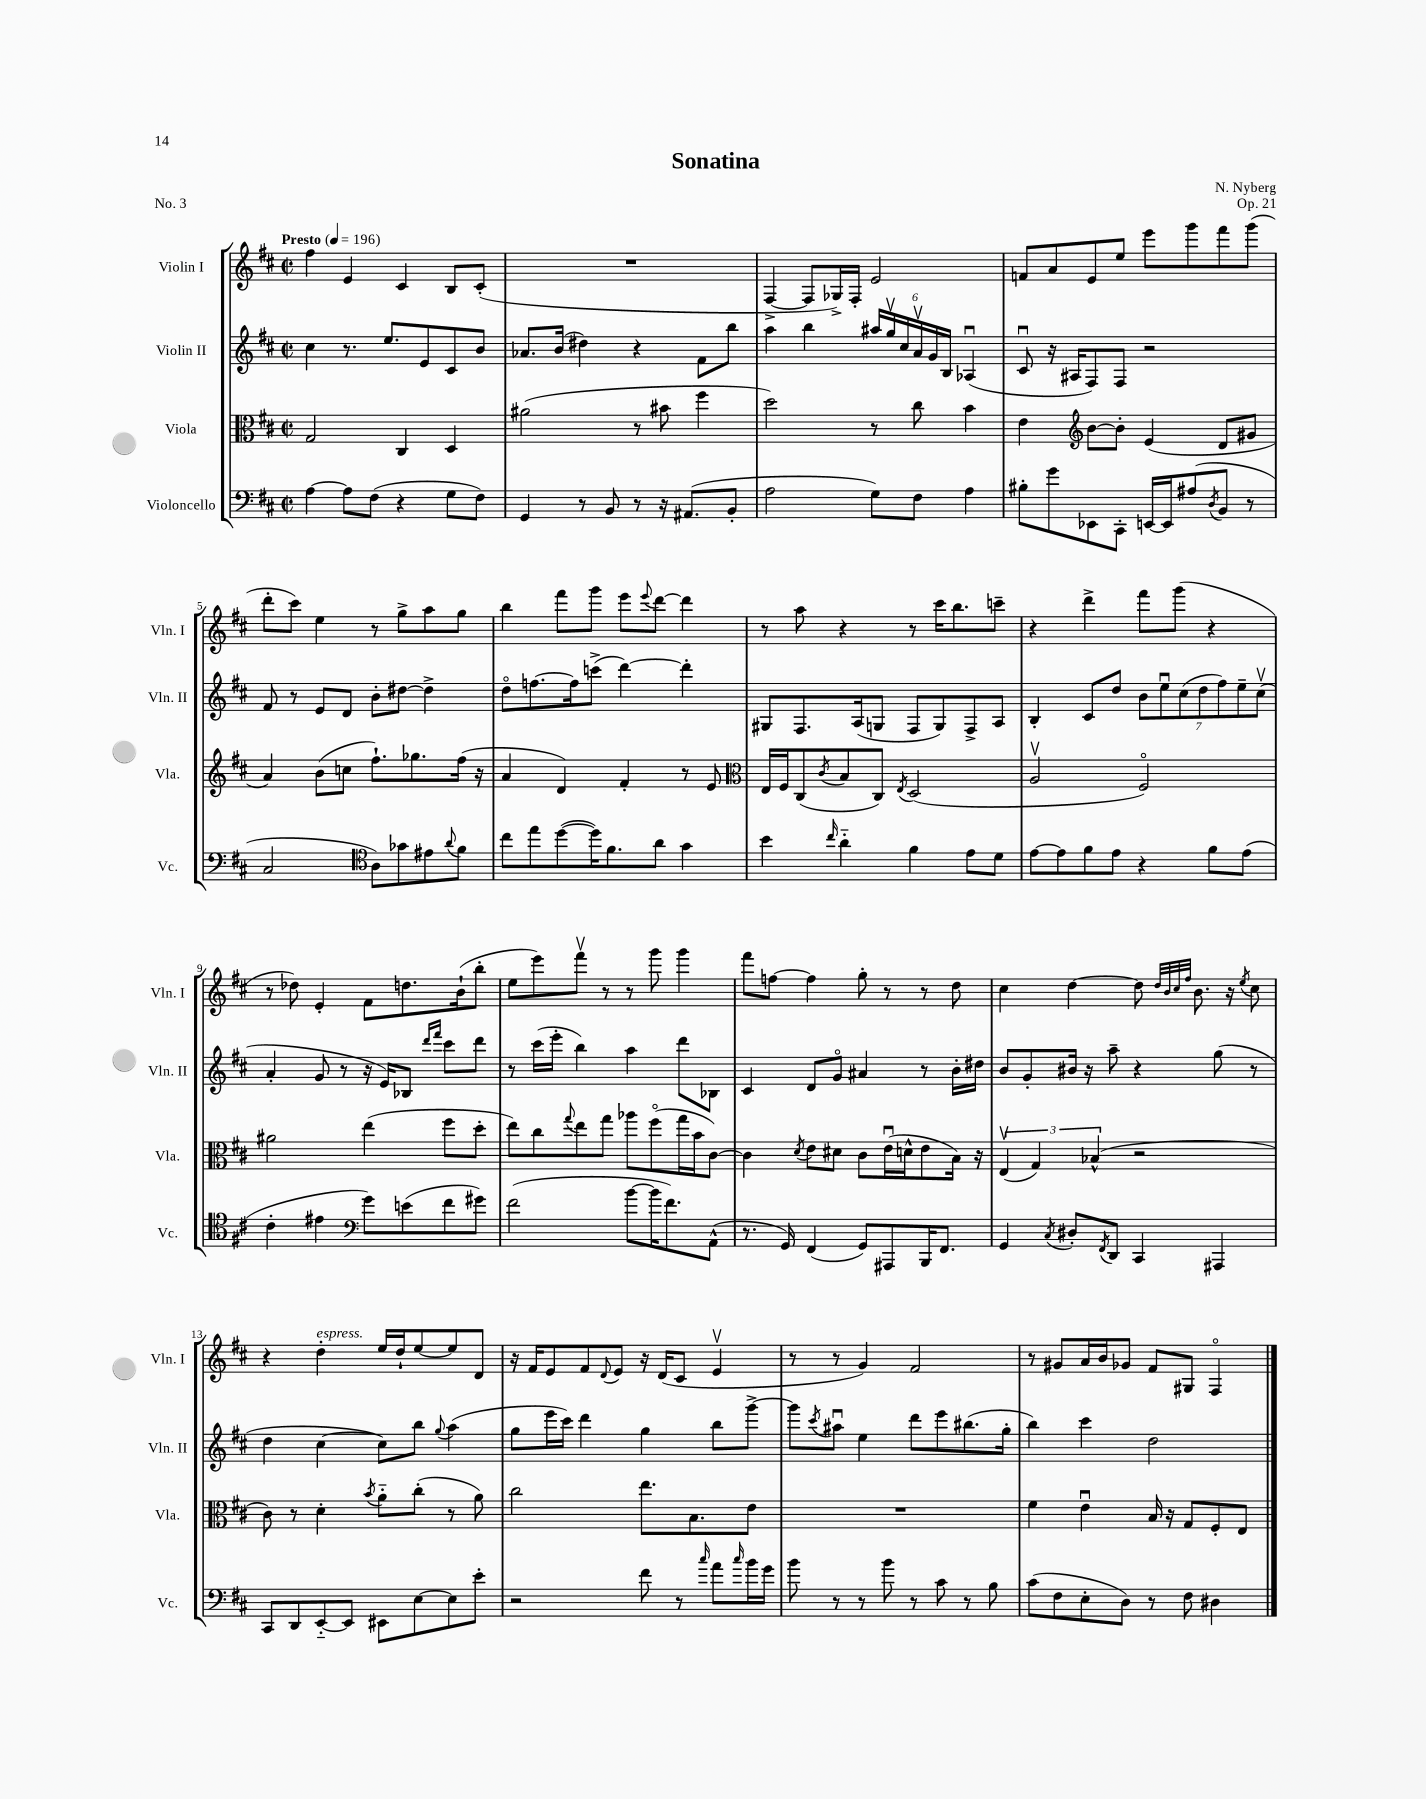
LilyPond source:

\header { title = "Sonatina" composer = "N. Nyberg" opus = "Op. 21" piece = "No. 3" }
<<
\new StaffGroup <<
\new Staff = "s0" \with { instrumentName = "Violin I" shortInstrumentName = "Vln. I" } {
    \clef treble \key d \major \defaultTimeSignature \time 2/2 \tempo "Presto" 4 = 196
    fis''4 e'4 cis'4 b8 cis'8-.( |
    R1 |
    fis4~-> fis8 ges16->) fis16-. e'2 |
    f'8 a'8 e'8 e''8 e'''8 g'''8 fis'''8 g'''8( |
    d'''8-. cis'''8) e''4 r8 g''8-> a''8 g''8 |
    b''4 fis'''8 g'''8 e'''8 \appoggiatura { e'''8 } d'''8~ d'''4 |
    r8 a''8 r4 r8 cis'''16 b''8. c'''8-- |
    r4 d'''4-> fis'''8 g'''8( r4 |
    r8 des''8) e'4-. fis'8 d''8. b'16-!( b''8-. |
    e''8 e'''8) fis'''8\upbow r8 r8 g'''8 g'''4 |
    fis'''8 f''8~ f''4 g''8-. r8 r8 d''8 |
    cis''4 d''4~ d''8 \grace { d''32 b'32 cis''32 fis''32 } b'8. r16 \acciaccatura { e''8 } cis''8 |
    r4 d''4-.^\markup { \italic "espress." } e''16 d''16-! e''8~ e''8 d'8 |
    r16 fis'16 e'8 fis'8 \appoggiatura { d'8 } e'8 r16 d'16( cis'8 e'4\upbow |
    r8 r8 g'4) fis'2 |
    r8 gis'8 a'16 b'16 ges'8 fis'8 gis8 fis4\flageolet \bar "|." |
}
\new Staff = "s1" \with { instrumentName = "Violin II" shortInstrumentName = "Vln. II" } {
    \clef treble \key d \major \defaultTimeSignature \time 2/2
    cis''4 r8. e''8. e'8 cis'8 b'8 |
    aes'8. b'16( dis''4) r4 fis'8 b''8 |
    a''4 b''4 \tuplet 6/4 { ais''16 g''16\upbow cis''16 a'16\upbow g'16 b16 } aes4\downbow( |
    cis'8\downbow r16 ais16 fis8) fis8 r2 |
    fis'8 r8 e'8 d'8 b'8-. dis''8~ dis''4-> |
    d''8\flageolet f''8.~ f''16 c'''8->( d'''4~) d'''4-. |
    gis8 fis8. a16( g8 fis8 g8) fis8-> a8 |
    b4-. cis'8 d''8 \tuplet 7/4 { b'8 e''8\downbow cis''8( d''8 fis''8) e''8-- cis''8\upbow( } |
    a'4-. g'8 r8 r16 e'16) bes8 \grace { d'''16 fis'''16 } cis'''8 d'''8 |
    r8 cis'''16( e'''16-. b''4) a''4 d'''8 bes8 |
    cis'4 d'8 g'8\flageolet ais'4 r8 b'16-. dis''16 |
    b'8 g'8-. bis'16 r16 a''8-- r4 g''8( r8 |
    d''4 cis''4~ cis''8) b''8 \appoggiatura { g''8 } a''4( |
    g''8 e'''16 cis'''16) d'''4 g''4 b''8 g'''8~-> |
    g'''8 \acciaccatura { cis'''8 } ais''8\downbow e''4 d'''8 e'''8 bis''8.( g''16-. |
    b''4) cis'''4 d''2 \bar "|." |
}
\new Staff = "s2" \with { instrumentName = "Viola" shortInstrumentName = "Vla." } {
    \clef alto \key d \major \defaultTimeSignature \time 2/2
    g2 cis4 d4 |
    ais'2( r8 bis'8 fis''4 |
    d''2) r8 cis''8 b'4 |
    e'4 \clef treble b'8~ b'8-. e'4( d'8 gis'8 |
    a'4) b'8( c''8 fis''8.-!) ges''8. fis''16( r16 |
    a'4 d'4) fis'4-. r8 e'8 |
    \clef alto e16 fis16 cis8( \acciaccatura { cis'8 } b8 cis8) \acciaccatura { e8 } d2( |
    a2\upbow fis2\flageolet) |
    ais'2 e''4( fis''8 d''8-. |
    e''8) cis''8 \appoggiatura { g''8 } e''8 g''8 aes''8 fis''8\flageolet( g''16 b'16 cis'8~) |
    cis'4 \acciaccatura { d'8 } e'8 dis'8 cis'8 e'16\downbow( d'16-^ e'8 b16) r16 |
    \tuplet 3/2 { e4\upbow( g4) bes4-^( } r2 |
    cis'8) r8 d'4-. \acciaccatura { b'8 } a'8-_ cis''8-.( r8 a'8) |
    cis''2 e''8. b8. e'8 |
    R1 |
    fis'4 e'4\downbow b16 r16 g8 fis8-. e8 \bar "|." |
}
\new Staff = "s3" \with { instrumentName = "Violoncello" shortInstrumentName = "Vc." } {
    \clef bass \key d \major \defaultTimeSignature \time 2/2
    a4~ a8 fis8( r4 g8 fis8) |
    g,4 r8 b,8 r8 r16 ais,8.( b,8-. |
    a2 g8) fis8 a4 |
    bis8-. g'8 ees,8 cis,8-. e,16~ e,16 ais8( \acciaccatura { d8 } b,8 r8 |
    cis2 \clef tenor a8) ges'8 eis'8 \appoggiatura { a'8 } fis'8 |
    cis''8 e''8 d''8~( d''16) fis'8. a'8 g'4 |
    b'4 \grace { cis''16 } a'4-_ fis'4 e'8 d'8 |
    e'8~ e'8 fis'8 e'8 r4 fis'8 e'8( |
    cis'4-. eis'4 \clef bass g'8) e'8( fis'8 gis'8) |
    fis'2( b'8~ b'16 fis'8.) a,8-^( |
    r8. g,16) fis,4( g,8) ais,,8 b,,16 fis,8. |
    g,4 \acciaccatura { cis8 } dis8-. \acciaccatura { fis,8 } d,8 cis,4 ais,,4 |
    cis,8 d,8 e,8~-_ e,8 eis,8 e8~ e8 e'8-. |
    r2 fis'8 r8 \grace { cis''16 } a'8 \grace { cis''16 } b'16 g'16 |
    b'8 r8 r8 b'8 r8 cis'8 r8 b8 |
    cis'8( fis8 e8-. d8) r8 fis8 dis4 \bar "|." |
}
>>
>>
